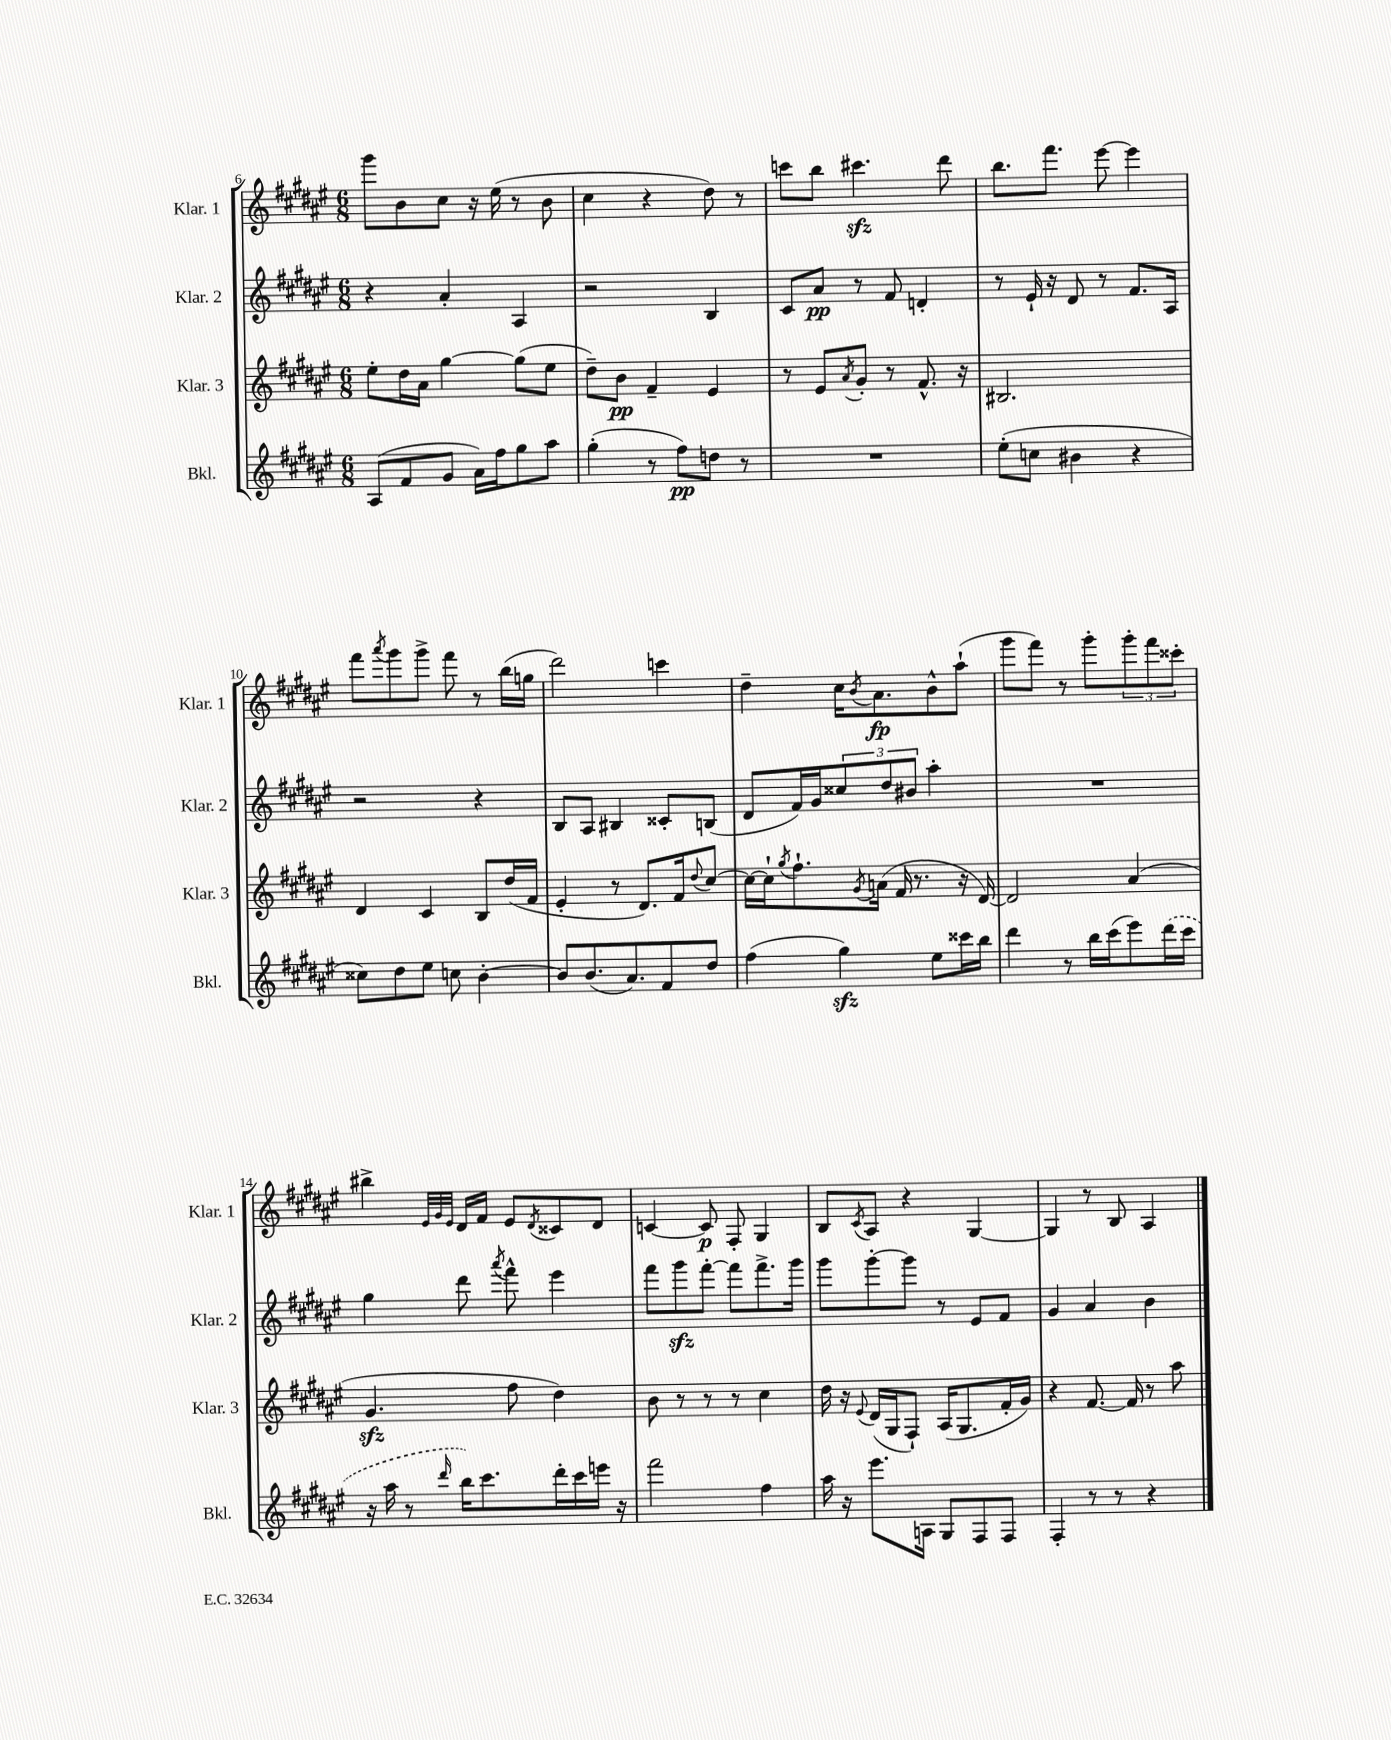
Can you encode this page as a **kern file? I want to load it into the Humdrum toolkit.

**kern	**kern	**kern	**kern
*staff4	*staff3	*staff2	*staff1
*clefG2	*clefG2	*clefG2	*clefG2
*k[f#c#g#d#a#e#]	*k[f#c#g#d#a#e#]	*k[f#c#g#d#a#e#]	*k[f#c#g#d#a#e#]
*M6/8	*M6/8	*M6/8	*M6/8
(8A#	8ee#'	4r	8ggg#
8f#	16dd#	.	8b
.	16a#	.	.
8g#	[4gg#	4a#'	8cc#
16a#)	.	.	16r
16ff#	.	.	(16ee#
8gg#	(8gg#]	4A#	8r
8aa#	8ee#	.	8b
=	=	=	=
(4gg#'	8dd#~)	2r	4cc#
.	8b	.	.
8r	4f#~	.	4r
8ff#)	.	.	.
8dd	4e#	4B	8dd#)
8r	.	.	8r
=	=	=	=
2.r	8r	8c#	8ccc
.	8e#	8a#	8bb
.	8qa#	.	.
.	8g#'	8r	4.ccc#
.	8r	8f#	.
.	8.f#^^	4d'	.
.	.	.	8ddd#
.	16r	.	.
=	=	=	=
(8ee#'	2.B#	8r	8.bb
8cc	.	16e#`	.
.	.	16r	8.fff#
4b#	.	8d#	.
.	.	8r	[8eee#
4r	.	8.f#	4eee#]
.	.	16A#	.
=	=	=	=
8cc##)	4d#	2r	8fff#
.	.	.	8qaaa#
8dd#	.	.	8ggg#
8ee#	4c#	.	8ggg#^
8cc	.	.	8fff#
[4b'	8B	4r	8r
.	(16dd#	.	(16bb
.	16f#	.	16gg
=	=	=	=
8b]	4e#'	8B	2ddd#)
(8.b	.	8A#	.
.	8r	4B#	.
8.a#)	.	.	.
.	8.d#)	.	.
8f#	.	8c##'	4ccc
.	16f#	.	.
.	8qqdd#	.	.
8dd#	[8cc#	(8B	.
=	=	=	=
(4ff#	16cc#_	8d#	4dd#~
.	16cc#`]	.	.
.	8qgg#	.	.
.	8.ff#`	16f#)	.
.	.	16g#	.
4gg#)	.	12cc##	16cc#
.	8qg#	.	8qb
.	(16a	.	8.a#
.	.	12dd#	.
.	16f#	.	.
.	.	12b#	.
.	8.r	.	.
8ee#	.	4aa#'	8b^^
16ccc##	16r	.	(8aa#`
16bb	[16d#)	.	.
=	=	=	=
4ddd#	2d#]	2.r	8ggg#
.	.	.	8fff#)
8r	.	.	8r
16bb	.	.	8ggg#'
(16ccc#	.	.	.
8eee#)	(4a#	.	12ggg#'
.	.	.	12fff#
(16ddd#	.	.	.
.	.	.	12ccc##'
16ccc#	.	.	.
=	=	=	=
16r	4.g#	4gg#	4bb#^
16aa#	.	.	.
8r	.	.	.
.	.	.	32qqe#
.	.	.	32qqg#
16qqddd#	.	.	32qqe#
16bb)	.	8ddd#	16d#
8.ccc#	.	.	16f#
.	.	8qaaa#	.
.	8ff#	8fff#^^	8e#
.	.	.	8qd#
16ddd#'	4dd#)	4eee#	8c##
16ccc#	.	.	.
16eee	.	.	8d#
16r	.	.	.
=	=	=	=
2fff#	8b	8fff#	[4c
.	8r	8ggg#	.
.	8r	[8fff#'	8c]
.	8r	8fff#]	8F#'
4ff#	4cc#	8.fff#^	4G#
.	.	16ggg#	.
=	=	=	=
16aa#	16dd#	8ggg#	8B
16r	16r	.	.
.	8qqe#	.	8qc#
8.eee#	(16d#	[8ggg#'	8A#
.	16G#	.	.
.	8F#`)	8ggg#]	4r
16A	.	.	.
8G#	(16A#	8r	.
.	8.G#	.	.
8F#	.	8e#	[4G#
8F#	16f#'	8f#	.
.	16g#)	.	.
=	=	=	=
4F#'	4r	4g#	4G#]
8r	[8.f#	4a#	8r
8r	.	.	8B
.	16f#]	.	.
4r	8r	4b	4A#
.	8aa#	.	.
==	==	==	==
*-	*-	*-	*-
